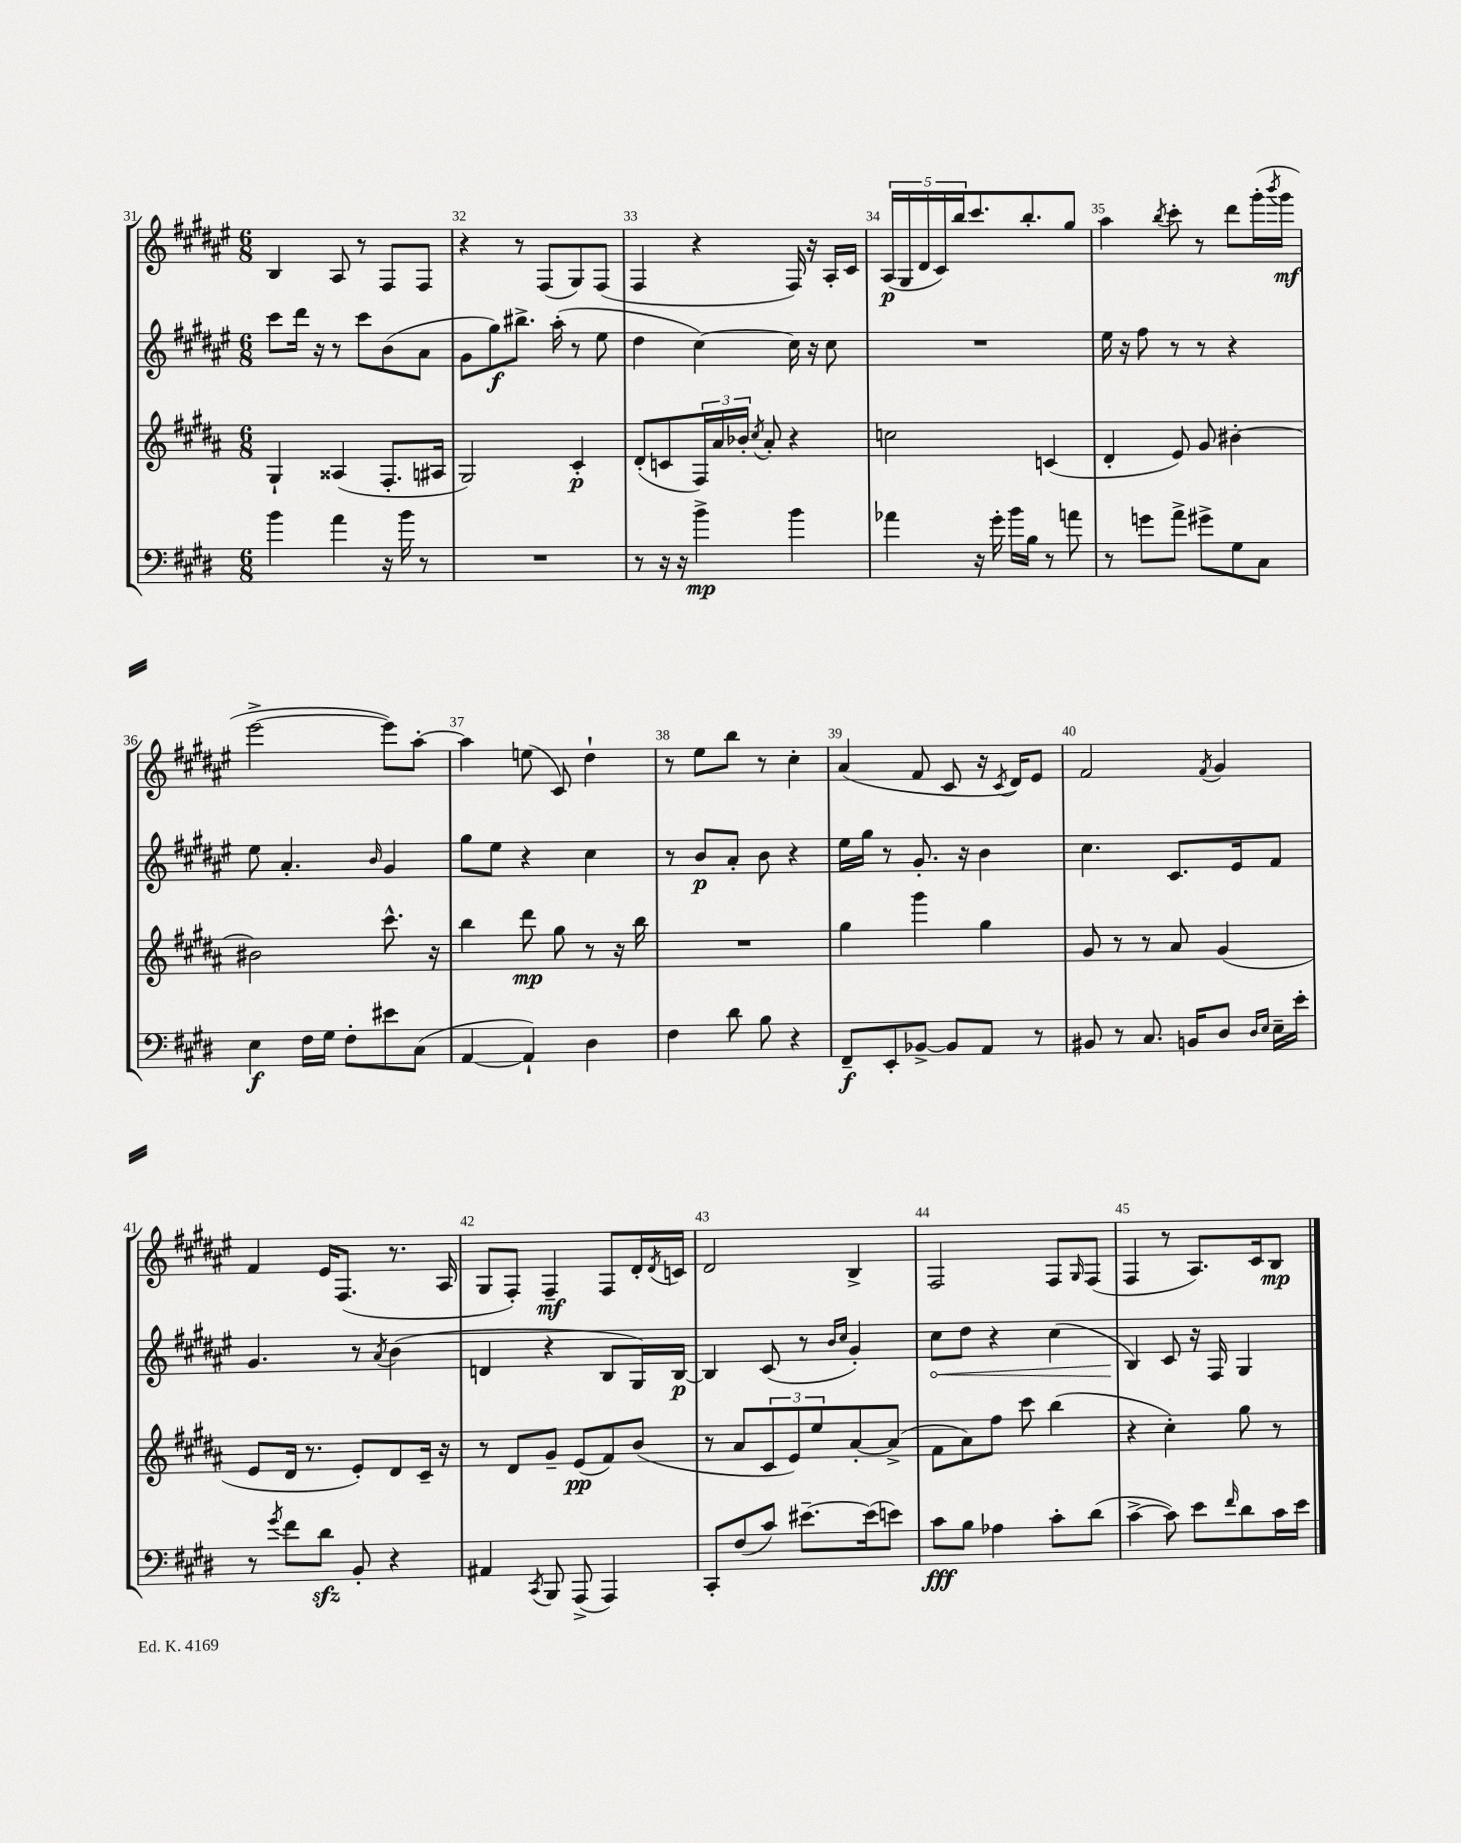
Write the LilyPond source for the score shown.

<<
\new StaffGroup <<
\new Staff = "s0" {
    \clef treble \key fis \major \numericTimeSignature \time 6/8
    b4 ais8 r8 fis8 fis8 |
    r4 r8 fis8( gis8) fis8( |
    fis4 r4 fis16) r16 ais16-. cis'16 |
    \tuplet 5/4 { ais16\p( gis16 dis'16 cis'16) b''16 } cis'''8. b''8.-. gis''8 |
    ais''4 \acciaccatura { b''8 } cis'''8-. r8 dis'''8 gis'''16-.( \acciaccatura { b'''8 } gis'''16\mf |
    eis'''2~-> eis'''8) ais''8~-. |
    ais''4 e''8( cis'8) dis''4-! |
    r8 eis''8 b''8 r8 cis''4-. |
    ais'4( fis'8 cis'8 r16 \acciaccatura { cis'8 } dis'16) eis'8 |
    fis'2 \acciaccatura { fis'8 } gis'4 |
    fis'4 eis'16 fis8.( r8. ais16 |
    gis8 fis8-.) fis4--\mf fis8 dis'16-. \acciaccatura { dis'8 } c'16 |
    dis'2 b4-> |
    fis2 fis8 \grace { gis16 } fis8( |
    fis4 r8 ais8.) cis'16 b8\mp \bar "|." |
}
\new Staff = "s1" {
    \clef treble \key fis \major \numericTimeSignature \time 6/8
    cis'''8 dis'''16 r16 r8 cis'''8 b'8( ais'8 |
    gis'8 gis''8\f) bis''8.-> ais''16-.( r8 eis''8 |
    dis''4 cis''4~) cis''16 r16 cis''8 |
    R2. |
    eis''16 r16 fis''8 r8 r8 r4 |
    eis''8 ais'4.-. \grace { b'16 } gis'4 |
    gis''8 eis''8 r4 cis''4 |
    r8 b'8\p ais'8-. b'8 r4 |
    eis''16 gis''16 r8 gis'8.-. r16 b'4 |
    cis''4. cis'8. eis'16 fis'8 |
    gis'4. r8 \acciaccatura { ais'8 } b'4( |
    d'4 r4 b8 gis16) b16~\p |
    b4 cis'8( r8 \grace { b'16 cis''16 } gis'4-.) |
    \once \override Hairpin.circled-tip = ##t cis''8\< dis''8 r4 cis''4( |
    b4\!) cis'8 r16 fis16 gis4 \bar "|." |
}
\new Staff = "s2" {
    \clef treble \key b \major \numericTimeSignature \time 6/8
    gis4-! aisis4( fis8.-. ais16 |
    gis2) cis'4-.\p |
    dis'8-.( c'8 \tuplet 3/2 { fis16) ais'16 bes'16-. } \acciaccatura { cis''8 } ais'8-. r4 |
    c''2 c'4( |
    dis'4-. e'8) gis'8 bis'4~-. |
    bis'2 cis'''8.-^ r16 |
    b''4 dis'''8\mp gis''8 r8 r16 b''16 |
    R2. |
    gis''4 gis'''4 gis''4 |
    gis'8 r8 r8 ais'8 gis'4( |
    e'8 dis'16 r8. e'8-.) dis'8 cis'16-- r16 |
    r8 dis'8 gis'8-- e'8\pp( fis'8) b'8( |
    r8 ais'8 \tuplet 3/2 { cis'8 e'8) e''8 } ais'8~-. ais'8->( |
    fis'8 ais'8) fis''8 cis'''8 b''4( |
    r4 cis''4-.) gis''8 r8 \bar "|." |
}
\new Staff = "s3" {
    \clef bass \key e \major \numericTimeSignature \time 6/8
    b'4 a'4 r16 b'16 r8 |
    R2. |
    r8 r16 r16 b'4->\mp b'4 |
    aes'4 r16 gis'16-. b'16 b16 r8 a'8 |
    r8 g'8 a'8-> gis'8-> gis8 cis8 |
    e4\f fis16 gis16 fis8-. eis'8 cis8( |
    a,4~ a,4-!) dis4 |
    fis4 dis'8 b8 r4 |
    fis,8--\f e,8-. bes,8~-> bes,8 a,8 r8 |
    bis,8 r8 cis8. b,16 dis8 \grace { dis16 e16 } e16-- e'16-. |
    r8 \acciaccatura { gis'8 } fis'8 dis'8\sfz b,8-. r4 |
    ais,4 \acciaccatura { cis,8 } b,,8 a,,8->( a,,4) |
    cis,8-. fis8( cis'8) eis'8.~-- eis'16( e'8) |
    cis'8\fff b8 aes4 cis'8-. dis'8( |
    cis'4~-> cis'8) e'8 \grace { fis'16 } dis'8 cis'16 e'16 \bar "|." |
}
>>
>>
\layout { \context { \Score currentBarNumber = #31 \override BarNumber.break-visibility = ##(#f #t #t) barNumberVisibility = #all-bar-numbers-visible } }
